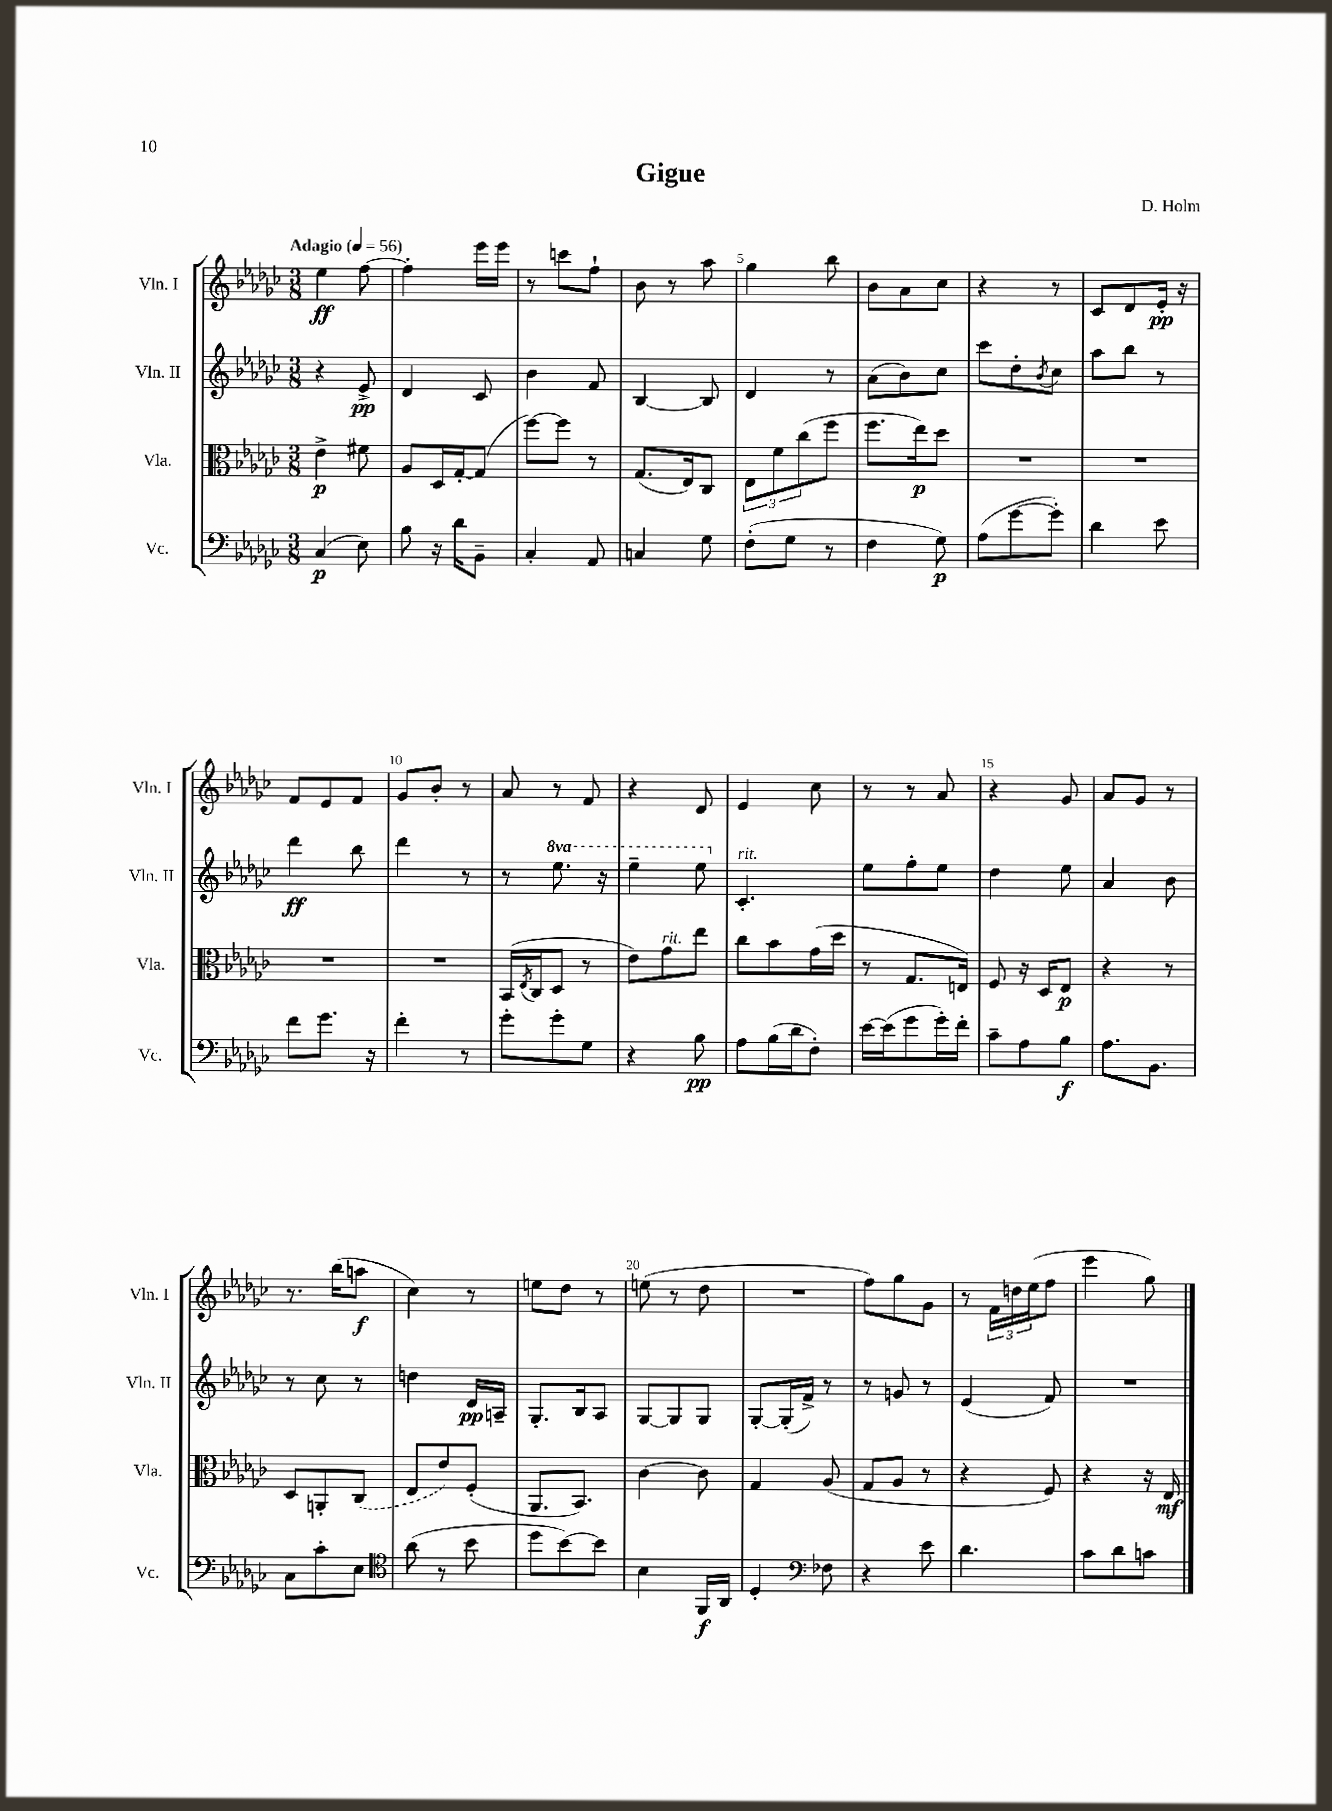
\header { title = "Gigue" composer = "D. Holm" }
<<
\new StaffGroup <<
\new Staff = "s0" \with { instrumentName = "Vln. I" shortInstrumentName = "Vln. I" } {
    \clef treble \key ges \major \numericTimeSignature \time 3/8 \tempo "Adagio" 4 = 56
    ees''4\ff f''8~ |
    f''4-. ees'''16 ees'''16 |
    r8 c'''8 f''8-! |
    bes'8 r8 aes''8 |
    ges''4 bes''8 |
    bes'8 aes'8 ces''8 |
    r4 r8 |
    ces'8 des'8 ees'16-.\pp r16 |
    f'8 ees'8 f'8 |
    ges'8 bes'8-. r8 |
    aes'8 r8 f'8 |
    r4 des'8 |
    ees'4 ces''8 |
    r8 r8 aes'8 |
    r4 ges'8 |
    aes'8 ges'8 r8 |
    r8. bes''16( a''8\f |
    ces''4) r8 |
    e''8 des''8 r8 |
    e''8( r8 des''8 |
    R4. |
    f''8) ges''8 ges'8 |
    r8 \tuplet 3/2 { f'16 d''16 ees''16( } f''8 |
    ees'''4 ges''8) \bar "|." |
}
\new Staff = "s1" \with { instrumentName = "Vln. II" shortInstrumentName = "Vln. II" } {
    \clef treble \key ges \major \numericTimeSignature \time 3/8 \set Staff.ottavationMarkups = #ottavation-simple-ordinals
    r4 ees'8->\pp |
    des'4 ces'8 |
    bes'4 f'8 |
    bes4~ bes8 |
    des'4 r8 |
    aes'8( bes'8) ces''8 |
    ces'''8 des''8-. \acciaccatura { bes'8 } ces''8 |
    aes''8 bes''8 r8 |
    des'''4\ff bes''8 |
    des'''4 r8 |
    r8 \ottava #1 ees'''8. r16 |
    ees'''4-- ees'''8 \ottava #0 |
    ces'4.-.^\markup { \italic "rit." } |
    ees''8 f''8-. ees''8 |
    des''4 ees''8 |
    aes'4 bes'8 |
    r8 ces''8 r8 |
    d''4 des'16\pp a16-- |
    ges8.-. bes16 aes8 |
    ges8~ ges8 ges8 |
    ges8~-. ges16-.( f'16->) r8 |
    r8 g'8 r8 |
    ees'4( f'8) |
    R4. \bar "|." |
}
\new Staff = "s2" \with { instrumentName = "Vla." shortInstrumentName = "Vla." } {
    \clef alto \key ges \major \numericTimeSignature \time 3/8
    ees'4->\p fis'8 |
    aes8 des16 ges16~-. ges8( |
    f''8~) f''8 r8 |
    ges8.( ees16) ces8 |
    \tuplet 3/2 { ees8 f'8 ces''8( } f''8 |
    f''8. ees''16\p) des''8 |
    R4. |
    R4. |
    R4. |
    R4. |
    bes,16( \acciaccatura { ees8 } ces16 des8 r8 |
    ees'8) ges'8^\markup { \italic "rit." } ees''8 |
    ces''8 bes'8 ges'16( des''16 |
    r8 ges8. e16) |
    f8 r16 des16 ees8\p |
    r4 r8 |
    des8 a,8-. \once \slurDashed ces8( |
    ees8 ees'8) f8-.( |
    aes,8. bes,8.) |
    ces'4~ ces'8 |
    ges4 aes8( |
    ges8 aes8 r8 |
    r4 f8) |
    r4 r16 ees16\mf \bar "|." |
}
\new Staff = "s3" \with { instrumentName = "Vc." shortInstrumentName = "Vc." } {
    \clef bass \key ges \major \numericTimeSignature \time 3/8
    ces4\p( ees8) |
    bes8 r16 des'16 bes,8-- |
    ces4-. aes,8 |
    c4 ges8 |
    f8-.( ges8 r8 |
    f4 ges8\p) |
    aes8( ges'8~ ges'8-.) |
    des'4 ees'8 |
    f'8 ges'8. r16 |
    f'4-. r8 |
    ges'8-. ges'8-. ges8 |
    r4 bes8\pp |
    aes8 bes16( des'16 f8-.) |
    ees'16~ ees'16( ges'8 ges'16-.) f'16-. |
    ces'8-- aes8 bes8\f |
    aes8. bes,8. |
    ces8 ces'8-. ees8 |
    \clef tenor aes'8( r8 bes'8 |
    des''8 bes'8~) bes'8 |
    bes4 f,16\f aes,16 |
    des4-. \clef bass fes8 |
    r4 ees'8 |
    des'4. |
    ces'8 des'8 c'8 \bar "|." |
}
>>
>>
\layout { \context { \Score \override BarNumber.break-visibility = ##(#f #t #t) barNumberVisibility = #(every-nth-bar-number-visible 5) } }
